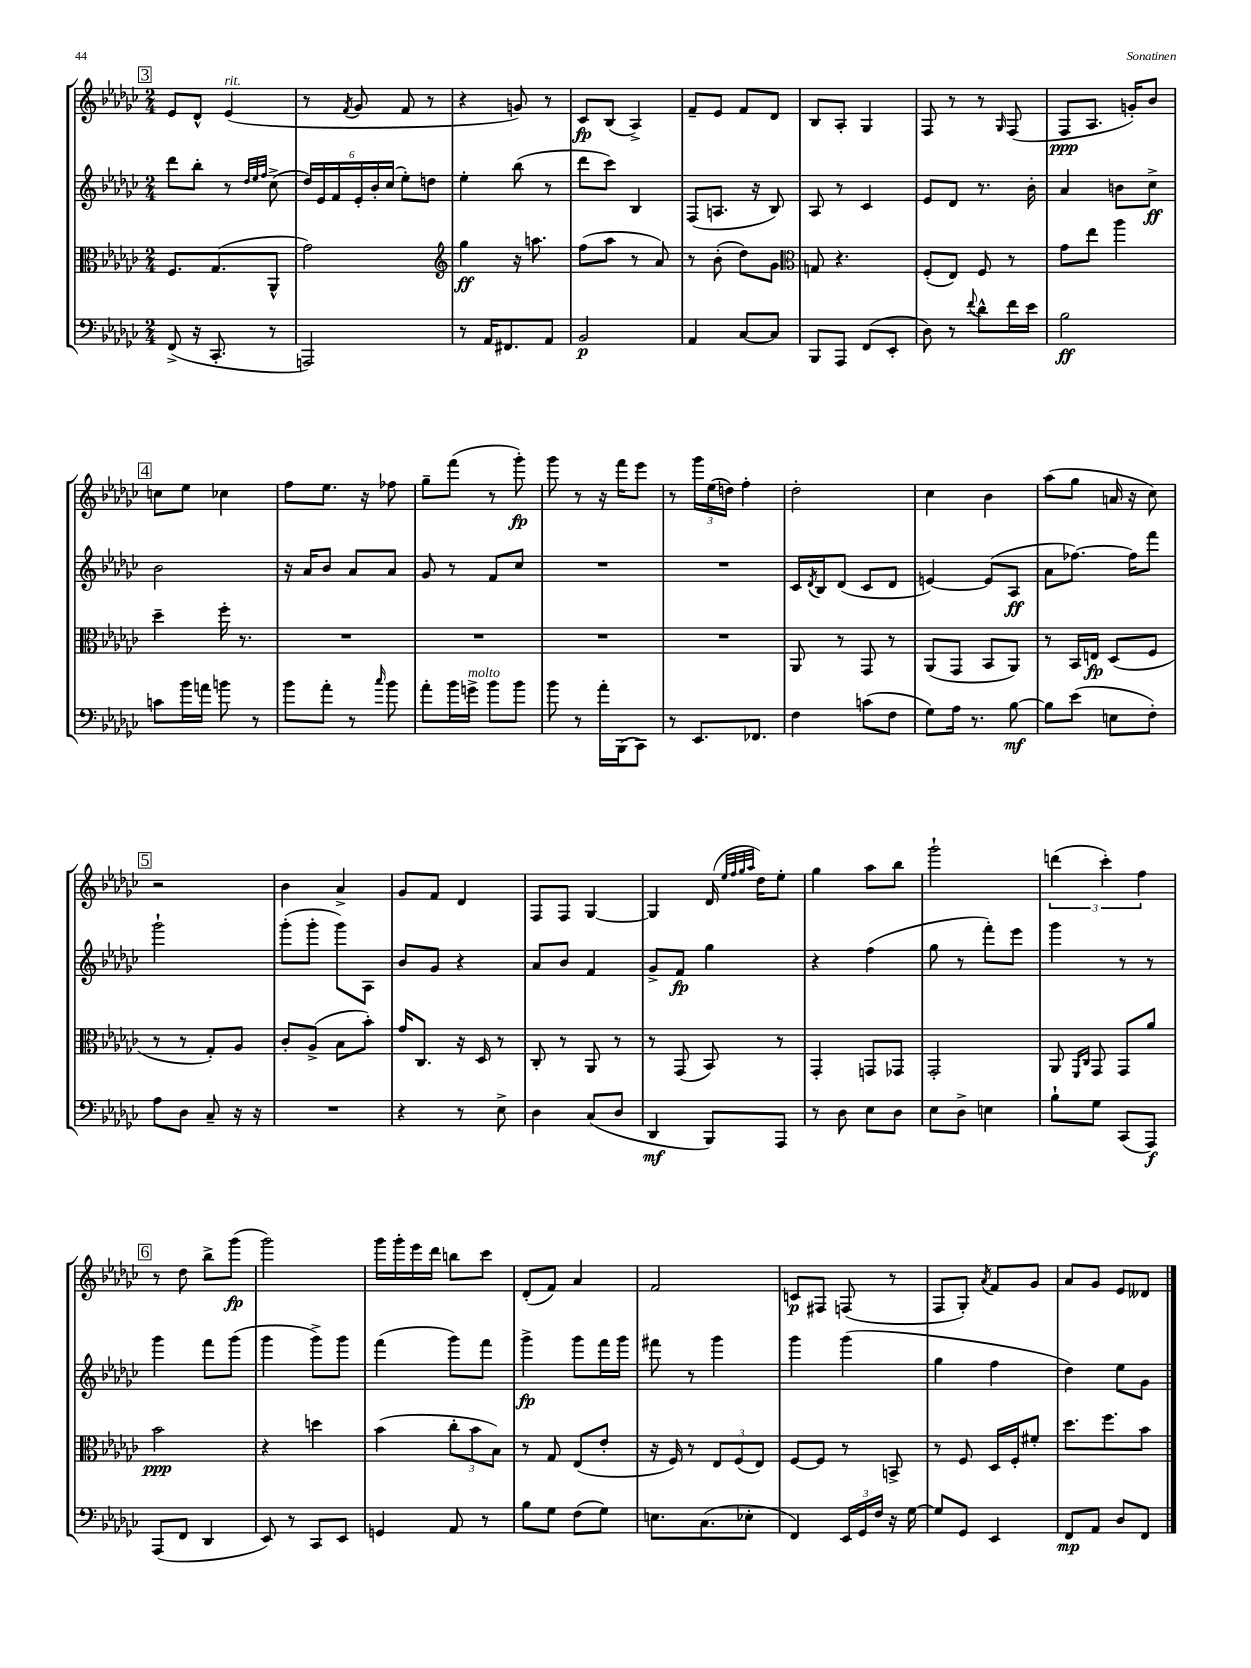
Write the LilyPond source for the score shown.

<<
\new StaffGroup <<
\new Staff = "s0" {
    \clef treble \key ges \major \numericTimeSignature \time 2/4
    \mark \markup { \box "3" } ees'8 des'8-^ ees'4^\markup { \italic "rit." }( |
    r8 \acciaccatura { f'8 } ges'8 f'8 r8 |
    r4 g'8) r8 |
    ces'8\fp bes8( aes4->) |
    f'8-- ees'8 f'8 des'8 |
    bes8 aes8-. ges4 |
    f8 r8 r8 \grace { ges16 } f8( |
    f8\ppp aes8. g'16-.) bes'8 |
    \mark \markup { \box "4" } c''8 ees''8 ces''4 |
    f''8 ees''8. r16 fes''8 |
    ges''8-- f'''8( r8 ges'''8-.\fp) |
    ges'''8 r8 r16 f'''16 ees'''8 |
    r8 \tuplet 3/2 { ges'''16 ees''16( d''16) } f''4-. |
    des''2-. |
    ces''4 bes'4 |
    aes''8( ges''8 a'16 r16 ces''8) |
    \mark \markup { \box "5" } r2 |
    bes'4 aes'4-> |
    ges'8 f'8 des'4 |
    f8 f8 ges4~ |
    ges4 des'16( \grace { ees''32 f''32 ges''32 aes''32 } des''16) ees''8-. |
    ges''4 aes''8 bes''8 |
    ges'''2-! |
    \tuplet 3/2 { d'''4( ces'''4-.) f''4 } |
    \mark \markup { \box "6" } r8 des''8 bes''8-> ges'''8\fp( |
    ges'''2) |
    ges'''16 ges'''16-. ees'''16 des'''16 b''8 ces'''8 |
    des'8-.( f'8) aes'4 |
    f'2 |
    c'8\p fis8 f8( r8 |
    f8 ges8-.) \acciaccatura { aes'8 } f'8 ges'8 |
    aes'8 ges'8 ees'8 deses'8 \bar "|." |
}
\new Staff = "s1" {
    \clef treble \key ges \major \numericTimeSignature \time 2/4
    \mark \markup { \box "3" } des'''8 bes''8-. r8 \grace { des''32 ees''32 f''32 } ces''8->( |
    \tuplet 6/4 { des''16) ees'16 f'16 ees'16-. bes'16-. ces''16( } ees''8-.) d''8 |
    ees''4-. bes''8( r8 |
    des'''8 ces'''8) bes4 |
    f8( a8. r16 bes8) |
    aes8 r8 ces'4 |
    ees'8 des'8 r8. bes'16-. |
    aes'4 b'8 ces''8->\ff |
    \mark \markup { \box "4" } bes'2 |
    r16 aes'16 bes'8 aes'8 aes'8 |
    ges'8 r8 f'8 ces''8 |
    R2 |
    R2 |
    ces'16 \acciaccatura { des'8 } bes16 des'8( ces'8 des'8 |
    e'4~) e'8( aes8\ff |
    aes'8 fes''8.~) fes''16 f'''8 |
    \mark \markup { \box "5" } ges'''2-! |
    ges'''8-.( ges'''8-. ges'''8) aes8 |
    bes'8 ges'8 r4 |
    aes'8 bes'8 f'4 |
    ges'8-> f'8\fp ges''4 |
    r4 f''4( |
    ges''8 r8 f'''8-.) ees'''8 |
    ges'''4 r8 r8 |
    \mark \markup { \box "6" } ges'''4 f'''8 ges'''8( |
    ges'''4 ges'''8->) ges'''8 |
    f'''4( ges'''8) f'''8 |
    ges'''4->\fp ges'''8 f'''16 ges'''16 |
    fis'''8 r8 ges'''4 |
    ges'''4 ges'''4( |
    ges''4 f''4 |
    des''4) ees''8 ges'8 \bar "|." |
}
\new Staff = "s2" {
    \clef alto \key ges \major \numericTimeSignature \time 2/4
    \mark \markup { \box "3" } f8. ges8.( aes,8-^ |
    ges'2) |
    \clef treble ges''4\ff r16 a''8. |
    f''8( aes''8 r8 aes'8) |
    r8 bes'8-.( des''8) ges'8 |
    \clef alto g8 r4. |
    f8-.( ees8) f8 r8 |
    ges'8 ees''8 aes''4 |
    \mark \markup { \box "4" } des''4-- f''16-. r8. |
    R2 |
    R2 |
    R2 |
    R2 |
    aes,8 r8 ges,8 r8 |
    aes,8( ges,8 bes,8 aes,8) |
    r8 bes,16 e16\fp des8( f8 |
    \mark \markup { \box "5" } r8 r8 ges8-.) aes8 |
    ces'8-. aes8->( bes8 bes'8-.) |
    ges'16 ces8. r16 des16 r8 |
    ces8-. r8 aes,8 r8 |
    r8 ges,8( bes,8) r8 |
    ges,4-. g,8 ges,8 |
    ges,2-. |
    aes,8 \grace { f,16 ces16 } ges,8 ges,8 aes'8 |
    \mark \markup { \box "6" } bes'2\ppp |
    r4 d''4 |
    bes'4( \tuplet 3/2 { ces''8-. bes'8 bes8) } |
    r8 ges8 ees8( ees'8-. |
    r16 f16) r8 \tuplet 3/2 { ees8 f8( ees8) } |
    f8~ f8 r8 b,8-> |
    r8 f8 des16 f16-. fis'8-. |
    des''8. f''8. bes'8 \bar "|." |
}
\new Staff = "s3" {
    \clef bass \key ges \major \numericTimeSignature \time 2/4
    \mark \markup { \box "3" } f,8->( r16 ces,8.-. r8 |
    a,,2) |
    r8 aes,16 fis,8. aes,8 |
    bes,2\p |
    aes,4 ces8~ ces8 |
    bes,,8 aes,,8 f,8( ees,8-. |
    des8) r8 \appoggiatura { f'8 } des'8-^ f'16 ees'16 |
    bes2\ff |
    \mark \markup { \box "4" } c'8 bes'16 a'16 b'8 r8 |
    bes'8 aes'8-. r8 \grace { ces''16 } bes'8 |
    aes'8-. bes'16 g'16->^\markup { \italic "molto" } bes'8 bes'8 |
    bes'8 r8 aes'16-. bes,,16( ces,8) |
    r8 ees,8. fes,8. |
    f4 c'8( f8 |
    ges8) aes16 r8. bes8~\mf |
    bes8 ees'8( e8 f8-.) |
    \mark \markup { \box "5" } aes8 des8 ces8-- r16 r16 |
    R2 |
    r4 r8 ees8-> |
    des4 ces8( des8 |
    des,4\mf bes,,8) aes,,8 |
    r8 des8 ees8 des8 |
    ees8 des8-> e4 |
    bes8-! ges8 ces,8( aes,,8\f) |
    \mark \markup { \box "6" } aes,,8( f,8 des,4 |
    ees,8) r8 ces,8 ees,8 |
    g,4 aes,8 r8 |
    bes8 ges8 f8( ges8) |
    e8. ces8.( ees8-. |
    f,4) \tuplet 3/2 { ees,16 ges,16 f16 } r16 ges16~ |
    ges8 ges,8 ees,4 |
    f,8\mp aes,8 des8 f,8 \bar "|." |
}
>>
>>
\layout { \context { \Score \remove "Bar_number_engraver" } }
